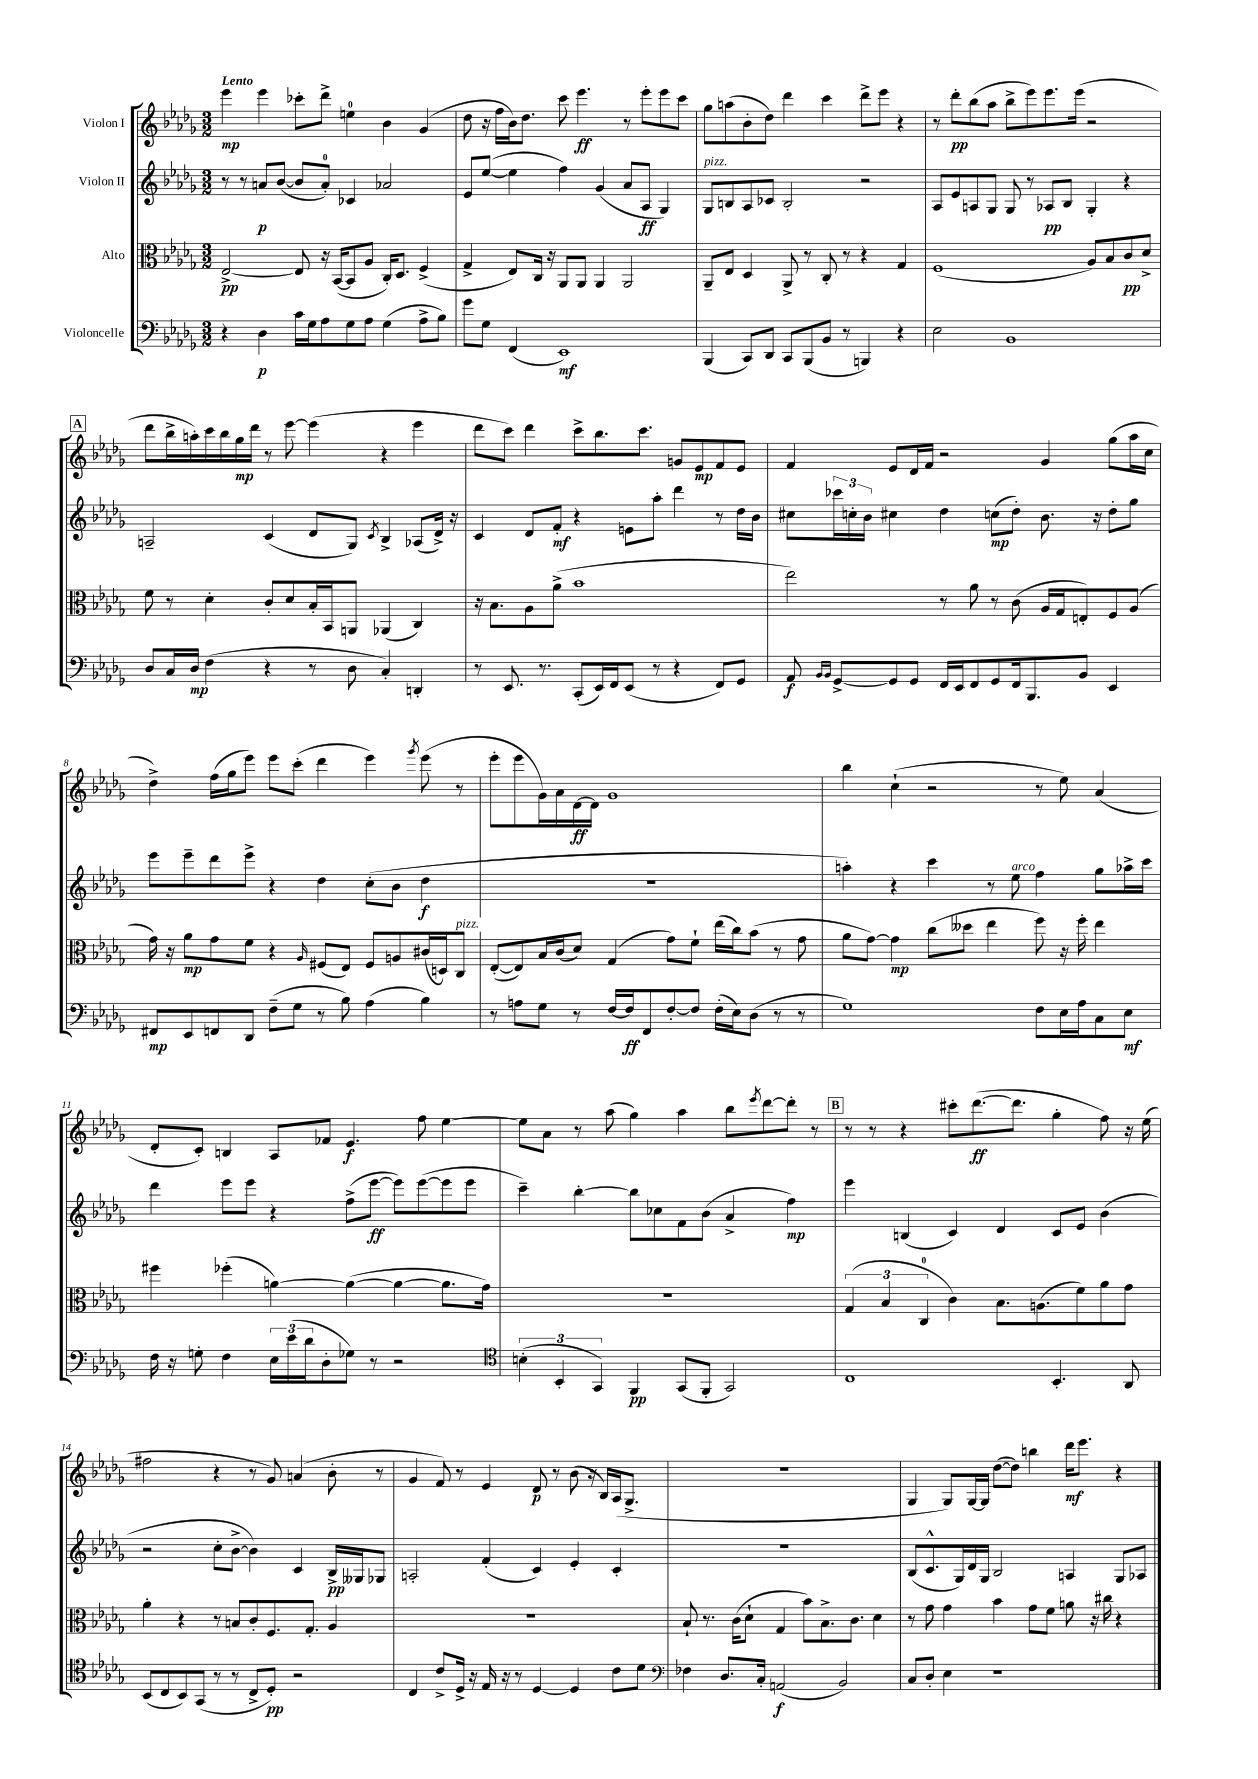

**kern	**kern	**kern	**kern
*staff4	*staff3	*staff2	*staff1
*clefF4	*clefC3	*clefG2	*clefG2
*k[b-e-a-d-g-]	*k[b-e-a-d-g-]	*k[b-e-a-d-g-]	*k[b-e-a-d-g-]
*M3/2	*M3/2	*M3/2	*M3/2
4r	[2E-^/	8r	4eee-\
.	.	8r	.
4D-\	.	8a/L	4eee-\
.	.	([8b-/J	.
16c\LL	8E-/]	8b-/]L	8ccc-'\L
16G-\J	.	.	.
8A-\	16r	8a'/J)	8ddd-^\J
.	([16BB-/LK	.	.
8G-\	8BB-/]	4c-/	4ee\
8A-\J	8A-/J	.	.
(4G-\	16C'/LK)	2a-/	4b-\
.	8.D-/J	.	.
8A-^\L	(4F^/	.	(4g-/
8B-\J)	.	.	.
=	=	=	=
8g-\L	4G-^/	8e-/L	8dd-\
8G-\J	.	([8ee-/J	16r
.	.	.	16ff\LL
(4FF/	8E-/L)	4ee-\]	16b-\J)
.	.	.	8.dd-\J
.	16C/Jk	.	.
.	16r	.	.
1EE-)	8AA-/L	4ff\)	8ccc\
.	8AA-/J	.	4.eee-\
.	4AA-/	(4g-/	.
.	2AA-/	8a-/L	8r
.	.	8A-/J	8eee-'\L
.	.	4G-/)	8eee-\
.	.	.	8ccc\J
=	=	=	=
(4BBB-/	8AA-~/L	8G-/L	8gg-\L
.	8E-/J	8B/	(8aa\
8CC/L)	4D-/	8A-/	8b-'\
8DD-/J	.	8c-/J	8dd-\J)
8CC/L	8AA-^/	2B'/	4ddd-\
(8BBB-/	8r	.	.
8BB-/J	8C'/	.	4ccc\
8r	8r	.	.
4BBB/)	4r	2r	8ddd-^\L
.	.	.	8eee-\J
4r	4G-/	.	4r
=	=	=	=
2E-\	(1F	8A-/L	8r
.	.	8e-/	8ddd-'\L
.	.	8A/	(8bb-\
.	.	8G-/J	8aa-\J
1BB-	.	8G-/	8bb-^\L
.	.	8r	8eee-\)
.	.	8A-/L	8.eee-\
.	.	8B-/J	.
.	.	.	(16eee-\Jk
.	8A-/L)	4G-'/	2r
.	8B-/	.	.
.	8c/	4r	.
.	8d-^/J	.	.
=	=	=	=
8D-/L	8f\	2A~/	8ddd-\L
16C/L	8r	.	16bb-^\L
16D-/JJ	.	.	16aa'\)
(4F\	4d-'\	.	16ccc\
.	.	.	16bb-\
.	.	.	16gg-\
.	.	.	16ddd-\JJ
4r	8c'/L	(4c/	8r
.	8d-/	.	[8eee-\
8r	16B-'/L	8d-/L	(4eee-\]
.	16BB-/J	.	.
8D-\	8AA/J	8G-/J)	.
.	.	8qc/	.
4C'/)	(4AA-/	4B-^/	4r
4DD'/	4C/)	(8A-/L	4eee-\
.	.	16d-^/Jk)	.
.	.	16r	.
=	=	=	=
8r	16r	4c/	8ddd-\L
.	8.B-\L	.	.
8.EE-/	.	.	8ccc\J)
.	8A-\	8d-/L	4ddd-\
8.r	.	.	.
.	(8a-^\J	8f'/J	.
(8CC'/L	1b-	4r	8ccc^\L
16EE-/L)	.	.	8.bb-\
16FF/J	.	.	.
(8EE-/J	.	8e\L	.
.	.	.	8.ccc\J
8r	.	8aa-'\J	.
4r	.	4ddd-\	8g/L
.	.	.	8e-/
8FF/L)	.	8r	8f/
8GG-/J	.	16dd-\LL	8e-/J
.	.	16b-\JJ	.
=	=	=	=
8AA-/	2ee-\)	8cc#\L	4f/
16qqBB-/LL	.	.	.
16qqBB-/JJ	.	.	.
[8GG-^/L	.	24ccc-\L	.
.	.	24cc'\	.
.	.	24b-\JJ	.
8GG-/]	.	4cc#\	8e-/L
8GG-/J	.	.	16d-/L
.	.	.	16f/JJ
16FF/LL	8r	4dd-\	2r
16EE-/J	.	.	.
8FF/	8a-\	.	.
8GG-/	8r	(8cc\L	.
16FF/k	(8c\	8dd-'\J)	.
8.BBB-/	.	.	.
.	16A-/LL	8.b-\	4g-/
.	16G-/J	.	.
8BB-/J	8E'/)	.	.
.	.	16r	.
4EE-/	8F/	8dd-'\L	(8gg-\L
.	(8A-/J	8gg-\J	16aa-\L
.	.	.	16cc\JJ
=	=	=	=
8FF#/L	16g-\)	8eee-\L	4dd-^\)
.	16r	.	.
8EE-/	8a-\L	8eee-~\	.
8FF/	8g-\	8ddd-\	(16ff\LL
.	.	.	16gg-\J
8DD-/J	8f\J	8eee-^\J	8eee-\J)
(8F~\L	4r	4r	8eee-\L
8G-\J	.	.	(8ccc'\J
.	16qqA-/	.	.
8r	(8F#/L	4dd-\	4ddd-\
8B-\)	8E-/J)	.	.
(4A-\	8F#/L	(8cc'\L	4eee-\)
.	8A/	8b-\J	.
.	.	.	8qggg-/
4B-\)	(16c#/L	4dd-\	(8eee-\
.	16D/J)	.	.
.	8C/J	.	8r
=	=	=	=
8r	([8E-'/L	1.r	8eee-'\L
8A\L	8E-/])	.	8eee-\
8G-\J	16B-/L	.	16g-\L)
.	(16c/J	.	16a-\
8r	8d-/J)	.	[16d-\
.	.	.	16d-\]JJ
[16F/LL	(4G-/	.	1g-
16F/]J	.	.	.
8FF/	.	.	.
[8F'/	8g-\L)	.	.
8F/]J	8f`\J	.	.
(16F'\LL	(16ee-\LL	.	.
16E-\J)	16cc\J)	.	.
(8D-\J	(8b-\J	.	.
8r	8r	.	.
8r	8g-\	.	.
=	=	=	=
1G-)	8a-\L	4aa'\)	4bb-\
.	[8g-\J)	.	.
.	4g-\]	4r	(4cc`\
.	(8cc\L	4ccc\	2r
.	8dd--\J	.	.
.	4ee-\	8r	.
.	.	8ee-\	.
8F\L	8ff\)	4ff\	8r
16E-\L	16r	.	8ee-\)
16A-\J	16ff'\	.	.
8C\	4ee-\	8gg-\L	(4a-/
8E-\J	.	16aa-^\L	.
.	.	16ccc\JJ	.
=	=	=	=
16F\	4ff#\	4ddd-\	8d-'/L
16r	.	.	.
8G'\	.	.	8c'/J)
4F\	(4ff-'\	8eee-\L	4B/
.	.	8eee-\J	.
24E-\LL	[4a\)	4r	8A-/L
(24e-\	.	.	.
24d-\J	.	.	.
8D-'\	.	.	8f-/J
8G-\J)	(4a\_	(8ff^\L	4.e-/
8r	.	[8eee-\J	.
2r	4a\_	8eee-\]L)	.
.	.	([8eee-\	8ff\
.	8.a\]L	8eee-\]	[4ee-\
.	.	8eee-\J	.
.	16g-\Jk)	.	.
=	=	=	=
*clefC4	*	*	*
(6B'\	1.r	4ccc~\)	8ee-\]L
.	.	.	8a-\J
6BB-'/	.	.	.
.	.	[4bb-'\	8r
6GG-/)	.	.	.
.	.	.	(8aa-\
4FF/	.	8bb-\]L	4gg-\)
.	.	8cc-\	.
(8GG-/L	.	8f\	4aa-\
8FF'/J	.	(8b-\J	.
2GG-/)	.	4a-^/	8bb-\L
.	.	.	8qeee-/
.	.	.	[8ddd-\
.	.	4ff\)	8ddd-'\]J
.	.	.	8r
=	=	=	=
1C	(6G-/	4eee-\	8r
.	.	.	8r
.	6B-/	.	.
.	.	(4B/	4r
.	6C/	.	.
.	4c\)	4c/)	8ccc#'\L
.	.	.	([8.ddd-\
.	8.B-\L	4d-/	.
.	.	.	8.ddd-\]J
.	(8.A\	.	.
4.BB-'/	.	8c/L	4gg-'\
.	8f\)	8e-/J	.
.	8a-\	(4b-\	8ff\)
8AA-/	8g-\J	.	16r
.	.	.	(16ee-\
=	=	=	=
(8BB-/L	4a-'\	2r	2ff#\
8C/	.	.	.
8BB-/)	4r	.	.
(8GG-/J	.	.	.
8r	8r	8cc'\L	4r
8r	8B/L	[8b-^\J	.
8C^/L	8c'/	4b-\])	8r
8D-'/J)	8.F/	.	8g-/)
2r	.	4c/	(4a/
.	8.G-'/J	.	.
.	4A-/	16B-^/LL	8b-'\
.	.	16G--/J	.
.	.	8G-/J	8r
=	=	=	=
4C/	1.r	2A'/	4g-/
8c^/L	.	.	8f/)
16D-^/Jk	.	.	8r
16r	.	.	.
16E-/	.	(4f'/	4e-/
16r	.	.	.
8r	.	.	.
[4D-/	.	4c/)	8d-/
.	.	.	8r
4D-/]	.	4e-'/	(8b-\
.	.	.	16r
.	.	.	16B-/LL)
8c\L	.	4c'/	(16A-/J
.	.	.	8.G-^/J
8d-\J	.	.	.
=	=	=	=
*clefF4	*	*	*
4F-\	8B-`/	1.r	1.r
.	8.r	.	.
8.D-/L	.	.	.
.	(16c\LK	.	.
.	8d-`\J	.	.
16C'/Jk	.	.	.
(2AA/	4G-/	.	.
.	8b-\L)	.	.
.	8.B-^\	.	.
2BB-/)	.	.	.
.	8.c\J	.	.
.	4d-\	.	.
=	=	=	=
8C/L	8r	(8B-/L	4G-/
8D-'/J	8g-\	8.c^^/	.
4E-\	4g-\	.	8G-/L)
.	.	16G-/L)	.
.	.	16d-/	[16G-/L
.	.	16G-/JJ	16G-/]JJ
1r	4b-\	2B-/	([8dd-\L
.	.	.	8dd-\]J)
.	8g-\L	.	4bb\
.	8f\J	.	.
.	8a\	4A/	16ddd-\LK
.	.	.	8.eee-\J
.	16r	.	.
.	16cc#\	.	.
.	4r	8G-/L	4r
.	.	8A-/J	.
==	==	==	==
*-	*-	*-	*-
